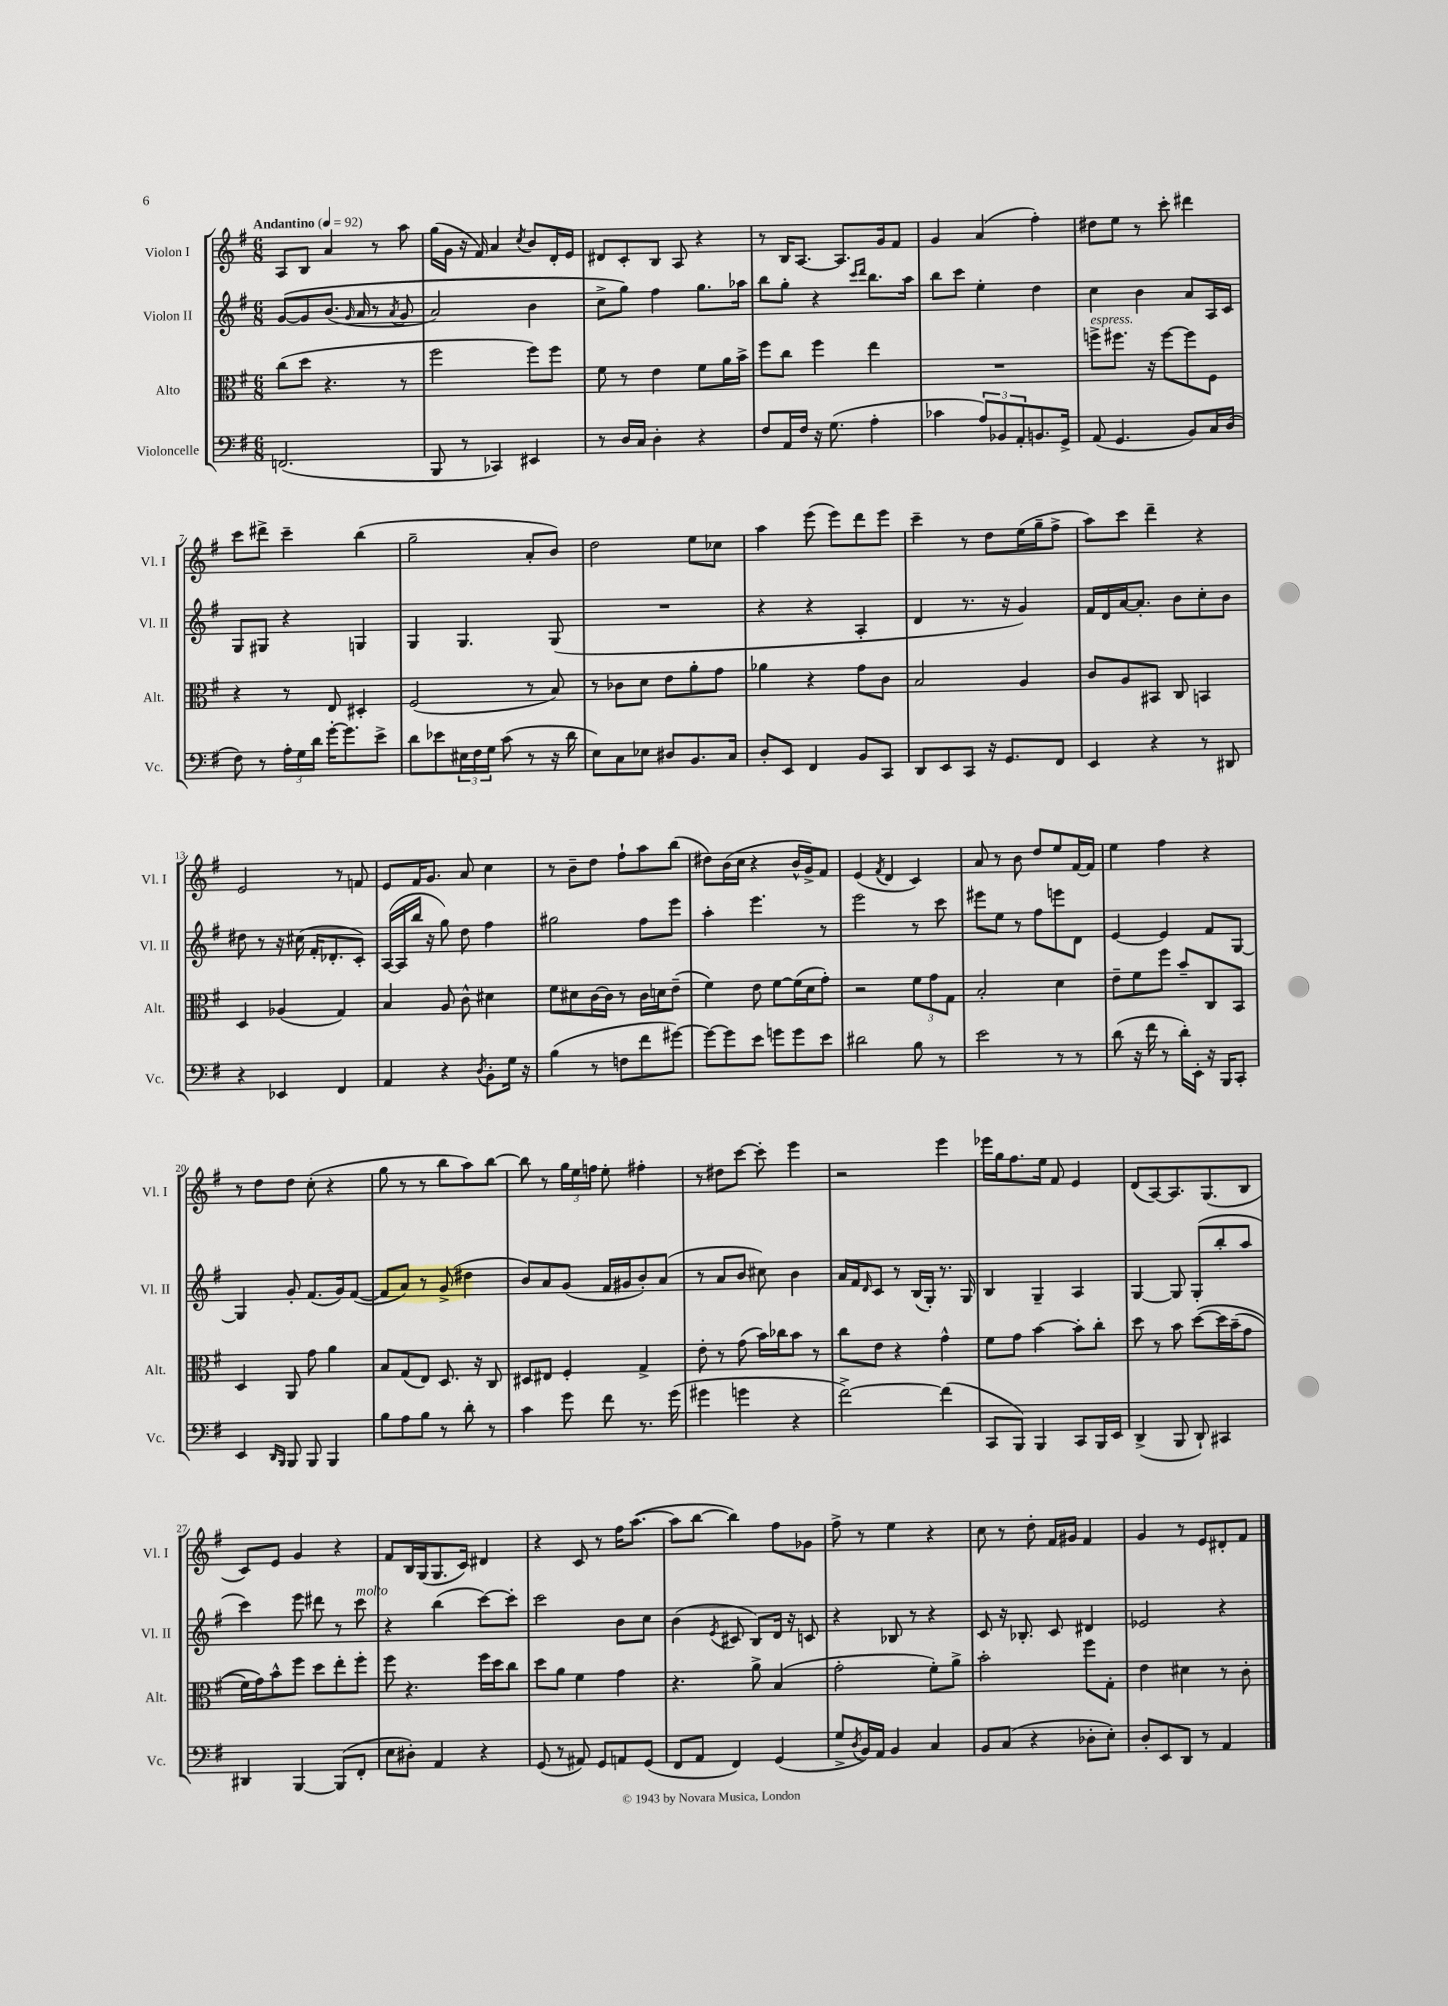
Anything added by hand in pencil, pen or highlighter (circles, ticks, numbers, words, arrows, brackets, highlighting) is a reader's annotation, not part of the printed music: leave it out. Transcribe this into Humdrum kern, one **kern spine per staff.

**kern	**kern	**kern	**kern
*staff4	*staff3	*staff2	*staff1
*clefF4	*clefC3	*clefG2	*clefG2
*k[f#]	*k[f#]	*k[f#]	*k[f#]
*M6/8	*M6/8	*M6/8	*M6/8
*MM92	*MM92	*MM92	*MM92
(2.FF	(8cc	&([8g	8A
.	8dd	8g]	8B
.	4.r	(8.b	4a
.	.	16qqg	.
.	.	16a	.
.	.	8r	8r
.	.	8qa	.
.	8r	8g	8aa
=	=	=	=
8BBB	2ff#	2a)	(16gg
.	.	.	16g
8r	.	.	16r
.	.	.	16f#)
4CC-)	.	.	4a
.	.	.	8qcc
4EE#	8ff#)	4b	8b
.	8ff#	.	16d'
.	.	.	16e
=	=	=	=
8r	8f#	8cc^	8d#
16D	8r	8gg&)	8c'
16C	.	.	.
4D'	4e	4ff#	8B
.	.	.	8A
4r	8f#	8.gg	4r
.	16a	.	.
.	16b^	16aa-	.
=	=	=	=
8F#	8ff#	8bb	8r
16AA	8cc	8gg'	16B
16F#	.	.	[8.A
16r	4ff#	4r	.
(8.G	.	.	.
.	.	.	8.A]
.	.	16qqccc	.
.	.	16qqddd	.
4A'	4ee	8.bb	.
.	.	.	16g
.	.	.	8f#
.	.	16aa	.
=	=	=	=
4c-	2.r	8bb	4g
.	.	8ccc	.
12A)	.	4ee'	(4a
12BB-	.	.	.
12AA'	.	.	.
8.BB	.	4dd	4ff#')
16GG^	.	.	.
=	=	=	=
(8AA	8ff^	4cc	8dd#
4.GG	8.ff#	.	8ee
.	.	4b	8r
.	16r	.	.
.	[8ff#	.	8ccc'
8BB)	8ff#]	8a	4ddd#
16C	8F#	16A	.
(16D	.	16c	.
=	=	=	=
8F#)	4r	8G	8ccc
8r	.	8G#	8ddd#^
24A'	8r	4r	4ccc~
24G	.	.	.
24d	.	.	.
[16g'	8E	.	.
8.g]	.	.	.
.	4D#'	4G	(4bb
8e^	.	.	.
=	=	=	=
8d	(2F#	4G	2gg~
8e-	.	.	.
24E#	.	4.G	.
24F#	.	.	.
24G	.	.	.
(8c	.	.	.
8r	8r	.	8a'
16r	8B)	(8G	8b)
16d	.	.	.
=	=	=	=
8E)	8r	2.r	2dd
8C	8c-	.	.
8E-	8d	.	.
8D#	8e	.	.
8.BB	8a'	.	8ee
.	8g	.	8cc-
16C	.	.	.
=	=	=	=
8D'	4a-	4r	4aa
8EE	.	.	.
4FF#	4r	4r	(8eee
.	.	.	8eee)
8BB	8g	4A'	8ddd
8CC	8c	.	8eee
=	=	=	=
8DD	2B	4d	4ccc~
8EE	.	.	.
8CC	.	8.r	8r
16r	.	.	8dd
8.GG	.	16r	.
.	4A	4g)	(16ee
.	.	.	16gg~
8FF#	.	.	8ff#^
=	=	=	=
4EE	8c	16f#	8aa)
.	.	16d	.
.	8A	[16a	8ccc
.	.	8.a']	.
4r	8BB#	.	4ddd~
.	8C	8b	.
8r	4BB	8cc'	4r
8DD#	.	8b	.
=	=	=	=
4r	4D	8dd#	2e
.	.	8r	.
4EE-	(4A-	16r	.
.	.	(16cc#	.
.	.	16f#'	.
.	.	8.d-'	.
4FF#	4G)	.	8r
.	.	8c')	8f
=	=	=	=
4AA	4B	([16A	8e
.	.	16A]	.
.	.	16bb	16f#
.	.	16r	8.g
4r	8A	8gg)	.
.	8c^^	8dd	8a
8qD	.	.	.
8BB'	4d#	4ff#	4cc
16G	.	.	.
16r	.	.	.
=	=	=	=
(4B	8f#	2gg#	8r
.	8d#	.	8b~
8r	[16c	.	8dd
.	16c]	.	.
8F	8r	.	8ff#`
8f#	16c	8ff#	8aa
.	16d	.	.
[8g#)	(8e~	8eee	(8bb
=	=	=	=
8g#_	4f#)	4aa'	8dd#)
8g#]	.	.	(16b
.	.	.	16cc
8e	8e	4.eee	4r
8g	[8f#	.	.
8g	(16f#]	.	16b^^
.	16d	.	16g^)
8e	8g')	8r	8f#
=	=	=	=
2d#	2r	2eee	(4e
.	.	.	8qf#
.	.	.	4d
8B	12f#	8r	4c)
.	12g	.	.
8r	.	8ccc	.
.	12G	.	.
=	=	=	=
2e	2B'	8eee#	8a
.	.	8ee	8r
.	.	8r	8b
.	.	8ff#	8dd
8r	4d	8eee	8ee
8r	.	8d	[16f#
.	.	.	16f#]
=	=	=	=
(8d	8e~	[4e	4ee
16r	8f#	.	.
16f#	.	.	.
8r	8ff#	4e]	4ff#
16d')	8b~	.	.
16EE'	.	.	.
16r	8C	8f#	4r
16BBB	.	.	.
8CC'	8BB	[8G	.
=	=	=	=
4EE	4D	4G]	8r
.	.	.	8dd
16qqDD	.	.	.
16qqBBB	.	.	.
8BBB	8AA	8g'	8dd
8BBB	8g	(8.f#	(8cc'
4BBB	4a	.	4r
.	.	16g)	.
.	.	([8f#	.
=	=	=	=
8B	8B	8f#]	8gg
8A	(8G	8a)	8r
8B	8E)	8r	8r
8r	8.D	(8g^	8bb
8d'	.	4dd#	8aa)
.	16r	.	.
8r	8C	.	[8bb
=	=	=	=
4c	8D#	8b)	8bb]
.	8E#	8a	8r
8g	4F#'	(8g	24gg
.	.	.	24ee
.	.	.	24ff
8f#	.	16f#	8ee'
.	.	16g#	.
8.r	4G^	8b')	4ff#'
.	.	(8a	.
(16g	.	.	.
=	=	=	=
4g#	8e'	8r	8r
.	8r	8a	8dd#
4g	(8g	8b	[8ccc
.	16b)	8cc#)	8ccc']
.	16cc-	.	.
4r	8b	4b	4eee
.	8r	.	.
=	=	=	=
[2f#^)	8cc	16a	2r
.	.	16f#	.
.	.	16qqd	.
.	8e	8c	.
.	4r	8r	.
.	.	(16B	.
.	.	16G')	.
(4f#]	4g^^	8.r	4eee
.	.	16G	.
=	=	=	=
8CC	8f#	4B	16eee-
.	.	.	16gg
8BBB)	8g	.	8.ff#
4BBB	[4b	4G~	.
.	.	.	16ee
.	.	.	8f#
8CC	8b']	4A	4e
16BBB	8cc'	.	.
16EE	.	.	.
=	=	=	=
(4DD^	8dd	[4G	(8d
.	8r	.	[8A)
8BBB	8b	8G]	8.A]
8DD`)	&([8dd	(8G'	.
.	.	.	(8.G
4CC#	16dd]	8bb'	.
.	(16b~	.	.
.	8g	8aa	8B
=	=	=	=
4DD#	16f#)	4ccc)	8c)
.	16g&)	.	.
.	8b^^	.	8e
[4BBB	8ff#	8eee	4g
.	8dd	8ddd#	.
(8BBB]	8ee'	8r	4r
8FF#'	8ff#'	8ccc	.
=	=	=	=
8E	8ff#	4r	8f#
8D#')	4.r	.	16B
.	.	.	(16G
4AA	.	(4bb	8.G
.	.	.	16c)
4r	16ff#	[8ccc)	4d#
.	16dd	.	.
.	8cc	8ccc']	.
=	=	=	=
(8GG	8dd	2ccc	4r
8r	8a	.	.
8AA#)	4f#	.	8c
8GG	.	.	8r
8AA	4g	8b	16ff#
.	.	.	([8.aa
(8GG	.	8cc	.
=	=	=	=
8FF#	4.r	(4b	8aa]
8AA	.	.	[8bb
.	.	8qe	.
4FF#)	.	8c#	4bb])
.	8a^	8B)	.
(4GG	(4B	16d	8ff#
.	.	16r	.
.	.	8c	8g-
=	=	=	=
8G^	2g'	4r	8ff#^
8qD	.	.	.
16BB)	.	.	8r
16AA	.	.	.
4BB	.	8B-	4ee
.	.	8r	.
4C	8f#')	4r	4r
.	8a^	.	.
=	=	=	=
8BB	2b'	8c	8cc
(8C	.	16r	8r
.	.	8.B-'	.
4r	.	.	8dd'
.	.	8c	16f#
.	.	.	16g#
8D-'	8ff#	4d#	4f#
8E')	8G'	.	.
=	=	=	=
8D'	4e	2e-	4g
8EE	.	.	.
8DD	4d#	.	8r
8r	.	.	8e
4AA	8r	4r	8d#'
.	8c'	.	8f#
==	==	==	==
*-	*-	*-	*-
